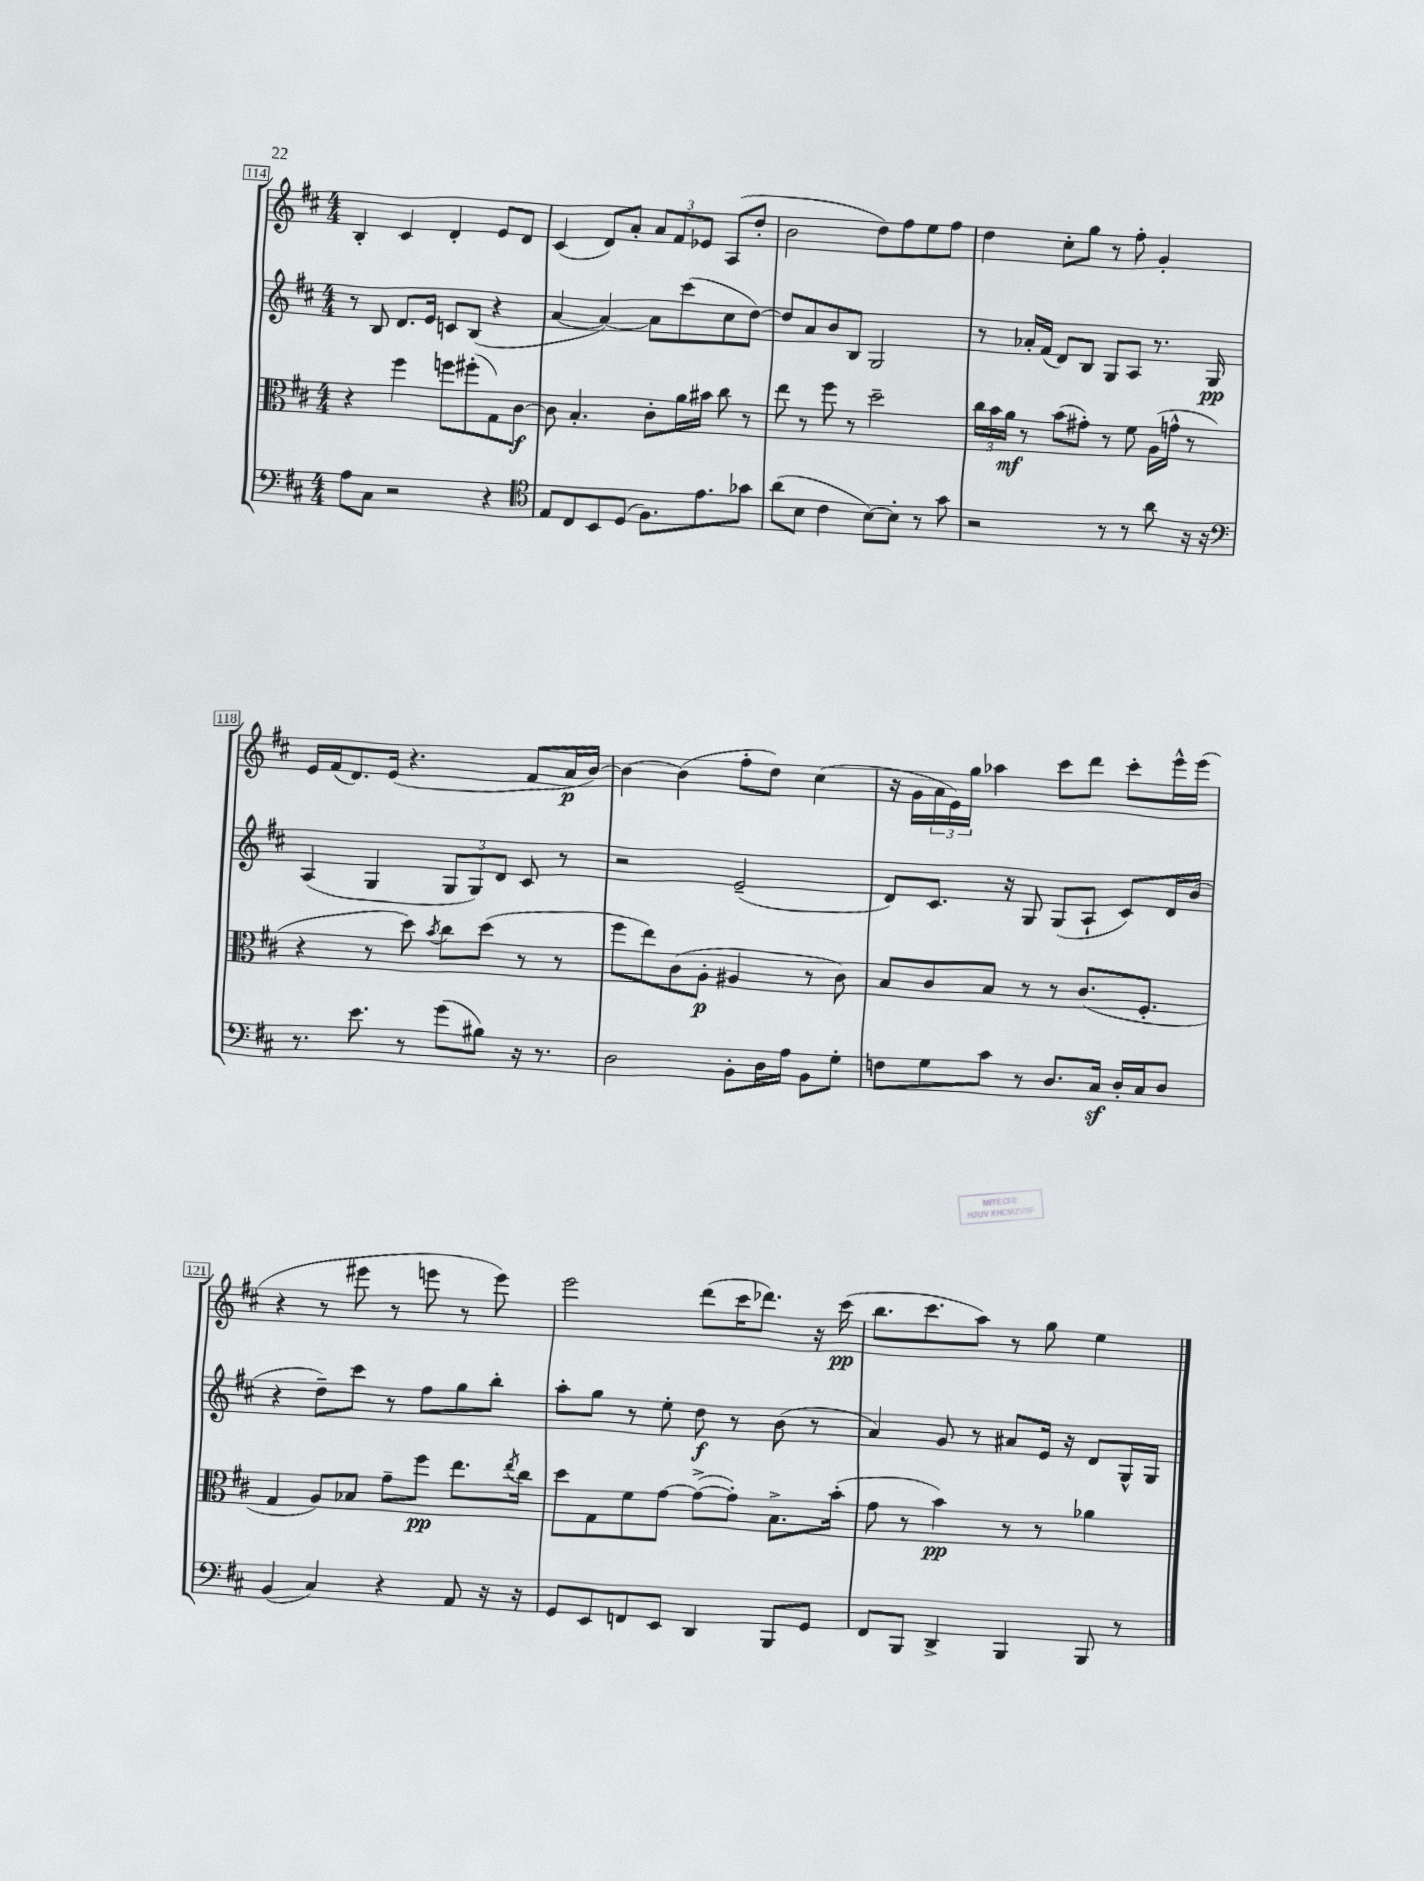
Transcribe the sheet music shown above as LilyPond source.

<<
\new StaffGroup <<
\new Staff = "s0" {
    \clef treble \key d \major \numericTimeSignature \time 4/4
    b4-. cis'4 d'4-. e'8 d'8 |
    cis'4( d'8) a'8-. \tuplet 3/2 { a'8 fis'8 ees'8 } a8( d''8-. |
    b'2 d''8) fis''8 e''8 fis''8 |
    d''4 cis''8-. g''8 r8 fis''8-. g'4-. |
    e'16 fis'16( d'8.) e'16( r4. fis'8 a'16\p b'16~) |
    b'4~ b'4( fis''8-. d''8) cis''4( |
    r16 g'16 \tuplet 3/2 { a'16 e'16) g''16 } aes''4 cis'''8 d'''8 cis'''8-. e'''16-^ e'''16( |
    r4 r8 eis'''8 r8 e'''8 r8 e'''8) |
    e'''2 d'''8( cis'''16 des'''8.) r16 cis'''16\pp( |
    b''8. cis'''8. a''8) r8 g''8 e''4 \bar "|." |
}
\new Staff = "s1" {
    \clef treble \key d \major \numericTimeSignature \time 4/4
    r8 b8 d'8. e'16 c'8 b8( r4 |
    a'4~ a'4~) a'8 cis'''8( cis''8 d''8~) |
    d''8 a'8 b'8 b8 g2 |
    r8 aes'16-. fis'16( d'8) b8 g8 a8 r8. g16\pp |
    a4( g4 \tuplet 3/2 { g8 g8) d'8 } cis'8 r8 |
    r2 e'2--( |
    d'8) cis'8. r16 g8 g8( a8-! cis'8) d'16 b'16( |
    r4 d''8--) cis'''8 r8 fis''8 g''8 b''8-. |
    a''8-. g''8 r8 e''8-. d''8\f r8 b'8( r8 |
    a'4) g'8 r8 ais'8 e'16 r16 d'8 g16-^ g16 \bar "|." |
}
\new Staff = "s2" {
    \clef alto \key d \major \numericTimeSignature \time 4/4
    r4 fis''4 f''8 fis''8-.( g8) cis'8~\f |
    cis'8 b4.-. cis'8-. a'16 bis'16 cis''8 r8 |
    e''8 r8 fis''8 r8 d''2-- |
    \tuplet 3/2 { cis''16 b'16 a'16\mf } r8 b'8( gis'8-.) r8 fis'8 a16( g'16-^ r8 |
    r4 r8 d''8) \acciaccatura { b'8 } cis''8 d''8( r8 r8 |
    fis''8 e''8) cis'8( a8-.\p ais4 r8 cis'8) |
    b8 cis'8 b8 r8 r8 cis'8.( fis8.-. |
    g4 a8) bes8 g'8-- fis''8\pp e''8. \acciaccatura { e''8 } cis''16 |
    d''8 g8 fis'8 g'8~ g'8~->( g'8-.) b8.-> b'16-.( |
    g'8 r8 b'4\pp) r8 r8 aes'4 \bar "|." |
}
\new Staff = "s3" {
    \clef bass \key d \major \numericTimeSignature \time 4/4
    a8 cis8 r2 r4 |
    \clef tenor e8 cis8 b,8 d8( fis8.) e'8. ges'8 |
    a'8( b8 cis'4 b8~) b8-. r8 g'8 |
    r2 r8 r8 a'8 r16 r16 |
    \clef bass r8. e'8. r8 g'8( bis8) r16 r8. |
    d2 b,8-. d16 a16 b,8 g8-. |
    f8 g8 cis'8 r8 d8. cis16\sf d16-. cis16 d8 |
    b,4( cis4) r4 a,8 r16 r16 |
    g,8 e,8 f,8 e,8 d,4 b,,8 g,8 |
    fis,8 b,,8 d,4-> b,,4 b,,8 r8 \bar "|." |
}
>>
>>
\layout { \context { \Score currentBarNumber = #114 \override BarNumber.stencil = #(make-stencil-boxer 0.1 0.3 ly:text-interface::print) } }
